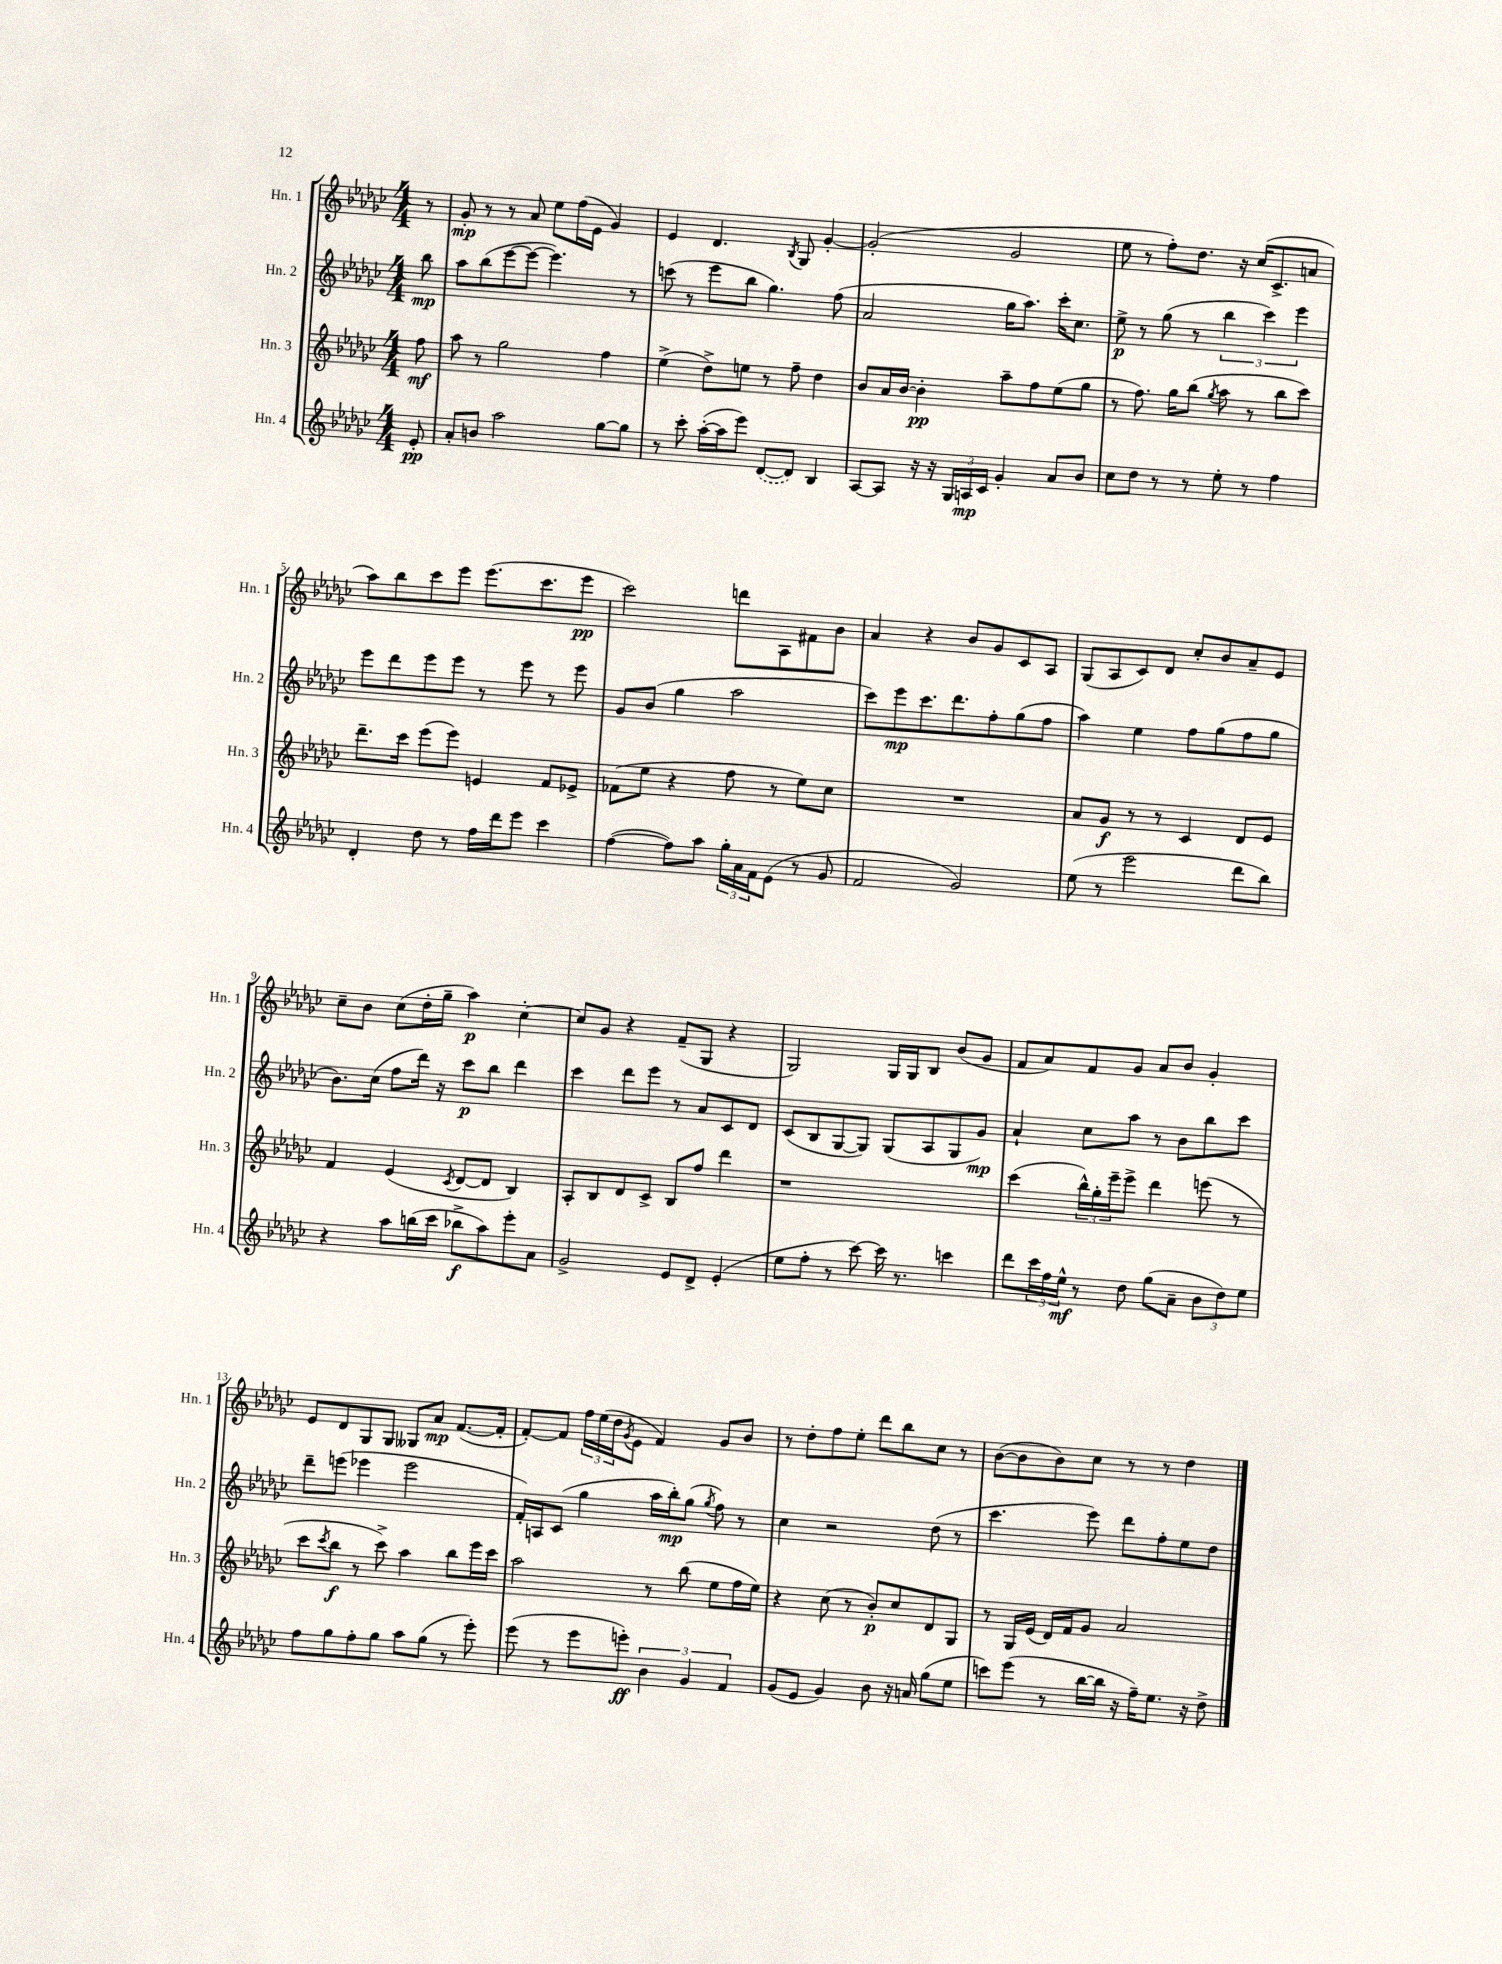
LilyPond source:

<<
\new StaffGroup <<
\new Staff = "s0" \with { instrumentName = "Hn. 1" shortInstrumentName = "Hn. 1" } {
    \clef treble \key ges \major \numericTimeSignature \time 4/4 \partial 8
    r8 |
    ges'8-.\mp r8 r8 aes'8 ees''8 f''16( ees'16 ges'4) |
    ees'4 des'4. \acciaccatura { bes8 } ges8 ges'4~-. |
    ges'2-.( ges'2 |
    ees''8 r8 f''8-.) des''8. r16 ces''16( ces'8.-> a'8 |
    aes''8) bes''8 ces'''8 ees'''8 ees'''8.( ces'''8. ees'''8\pp |
    ces'''2) d'''8 aes8 fis'8 bes'8 |
    aes'4 r4 bes'8 ges'8 ces'8 aes8 |
    ges8( aes8 ces'8) des'8 ces''8-. bes'8 aes'8-- ees'8 |
    ces''8-- bes'8 ces''8( des''16-. ges''16-- aes''4\p) ces''4~-. |
    ces''8 ges'8 r4 f'8--( ges8 r4 |
    ges2) ges16 ges16 bes8 bes'8( ges'8 |
    f'8 aes'8) f'8 ges'8 aes'8 bes'8 ges'4-. |
    ees'8 des'8 ges8 ges8 geses8 aes'8\mp f'8.~( f'16-. |
    f'8~-.) f'8 \tuplet 3/2 { f''16 ees''16( des''16 } \acciaccatura { ges'8 } ees'8 f'4) ges'8 bes'8 |
    r8 des''8-. f''8 ees''8-. des'''8 bes''8 ces''8 r8 |
    bes'8~( bes'8 bes'8) ces''8 r8 r8 des''4 \bar "|." |
}
\new Staff = "s1" \with { instrumentName = "Hn. 2" shortInstrumentName = "Hn. 2" } {
    \clef treble \key ges \major \numericTimeSignature \time 4/4 \partial 8
    bes''8\mp |
    aes''8 bes''8( ees'''8~ ees'''8~ ees'''4.) r8 |
    c'''8( r8 ees'''8 bes''8 ges''4.) f''8( |
    aes'2 ges''16 aes''8.) ces'''16-. ces''8. |
    ees''8->\p r8 ges''8( r8 \tuplet 3/2 { bes''4 ces'''4) ees'''4 } |
    ees'''8 des'''8 ees'''8 ees'''8 r8 ees'''8 r8 ees'''8 |
    ges'8 bes'8( ges''4 aes''2 |
    ces'''8) ees'''8\mp ces'''8. des'''8. f''8-. ges''8( f''8 |
    aes''4) ees''4 f''8 ges''8( f''8 ges''8 |
    bes'8.) ces''16( f''8 des'''16) r16 ces'''8\p bes''8 des'''4 |
    ces'''4 des'''8 ees'''8 r8 aes'8 ces'8 des'8 |
    ces'8( bes8 ges8~ ges8) ges8( aes8 ges8 ges'8\mp) |
    aes'4-! ces''8 aes''8 r8 bes'8 bes''8 ces'''8 |
    des'''8-- e'''8( ees'''4 ees'''2 |
    f'16-.) a16 ces'8( ges''4 aes''16 bes''16-.\mp) ges''8( \acciaccatura { ges''8 } f''8) r8 |
    ces''4 r2 des''8( r8 |
    ces'''4. ees'''8) des'''8 f''8-. ees''8 des''8 \bar "|." |
}
\new Staff = "s2" \with { instrumentName = "Hn. 3" shortInstrumentName = "Hn. 3" } {
    \clef treble \key ges \major \numericTimeSignature \time 4/4 \partial 8
    f''8\mf |
    aes''8 r8 ges''2 f''4 |
    ees''4->( des''8->) e''8 r8 f''8-- des''4 |
    bes'8 aes'16 bes'16~ bes'4-.\pp aes''8-- f''8 ees''8( ges''8 |
    r8 f''8.) ges''16 bes''8( \acciaccatura { ges''8 } aes''8 r8 bes''8 ces'''8) |
    des'''8.-- ces'''16 ees'''8( ees'''8) e'4 f'8 ees'8-> |
    fes'8( ees''8 r4 f''8 r8 ees''8) ces''8 |
    R1 |
    aes'8 ges'8\f r8 r8 ces'4 des'8 ees'8 |
    f'4 ees'4( \acciaccatura { ces'8 } des'8~ des'8 bes4) |
    aes8-. bes8 des'8 ces'8-> bes8 f''8 des'''4 |
    r1 |
    ces'''4( \tuplet 3/2 { bes''16-^) ges''16-. ees'''16-- } ees'''8-> des'''4 e'''8( r8 |
    ces'''8 \acciaccatura { ces'''8 } bes''8\f r8 ces'''8->) aes''4 bes''8 ees'''16 ces'''16 |
    aes''2 r8 bes''8( ees''8 f''16 ees''16) |
    r4 ces''8( r8 bes'8-.\p) ces''8 des'8 ges8 |
    r8 ges16 ees'16( des'16) f'16 ges'8 aes'2 \bar "|." |
}
\new Staff = "s3" \with { instrumentName = "Hn. 4" shortInstrumentName = "Hn. 4" } {
    \clef treble \key ges \major \numericTimeSignature \time 4/4 \partial 8
    ees'8-.\pp |
    aes'8-. b'8 aes''2 ges''8~ ges''8 |
    r8 ces'''8-. aes''16~-.( aes''16 ees'''8) \once \slurDashed des'8~( des'8) bes4 |
    aes8~ aes8 r16 r16 \tuplet 3/2 { ges16 a16\mp ces'16 } ges'4-. aes'8 bes'8 |
    ces''8 des''8 r8 r8 ees''8-. r8 f''4 |
    des'4-. des''8 r8 f''16 des'''16 ees'''8 ces'''4 |
    f''4~( f''8) aes''8 \tuplet 3/2 { ges''16-. aes'16 f'16 } ees'8( r8 ges'8 |
    f'2 ges'2) |
    ees''8( r8 ees'''2 des'''8 bes''8) |
    r4 aes''8 b''16( ces'''16 bes''8->\f aes''8) ees'''8-. aes'8 |
    ges'2-> ees'8 des'8-> ees'4-.( |
    ees''8 f''8-. r8 ces'''8~) ces'''16 r8. c'''4 |
    des'''8 \tuplet 3/2 { ces'''16 f''16 ees''16-^\mf } r8 des''8 ges''8( aes'8-- \tuplet 3/2 { bes'8 des''8) ees''8 } |
    f''8 ges''8 f''8-. ges''8 aes''8 ges''8( r8 ees'''8-.) |
    ees'''8( r8 ees'''8 e'''8-.\ff) \tuplet 3/2 { bes'4 ges'4 f'4 } |
    ges'8( ees'8 ges'4) bes'8 r16 a'16 ges''8( ees''8 |
    c'''8) ees'''8( r8 bes''16~ bes''16 r16 f''16--) ees''8. r16 des''8-> \bar "|." |
}
>>
>>
